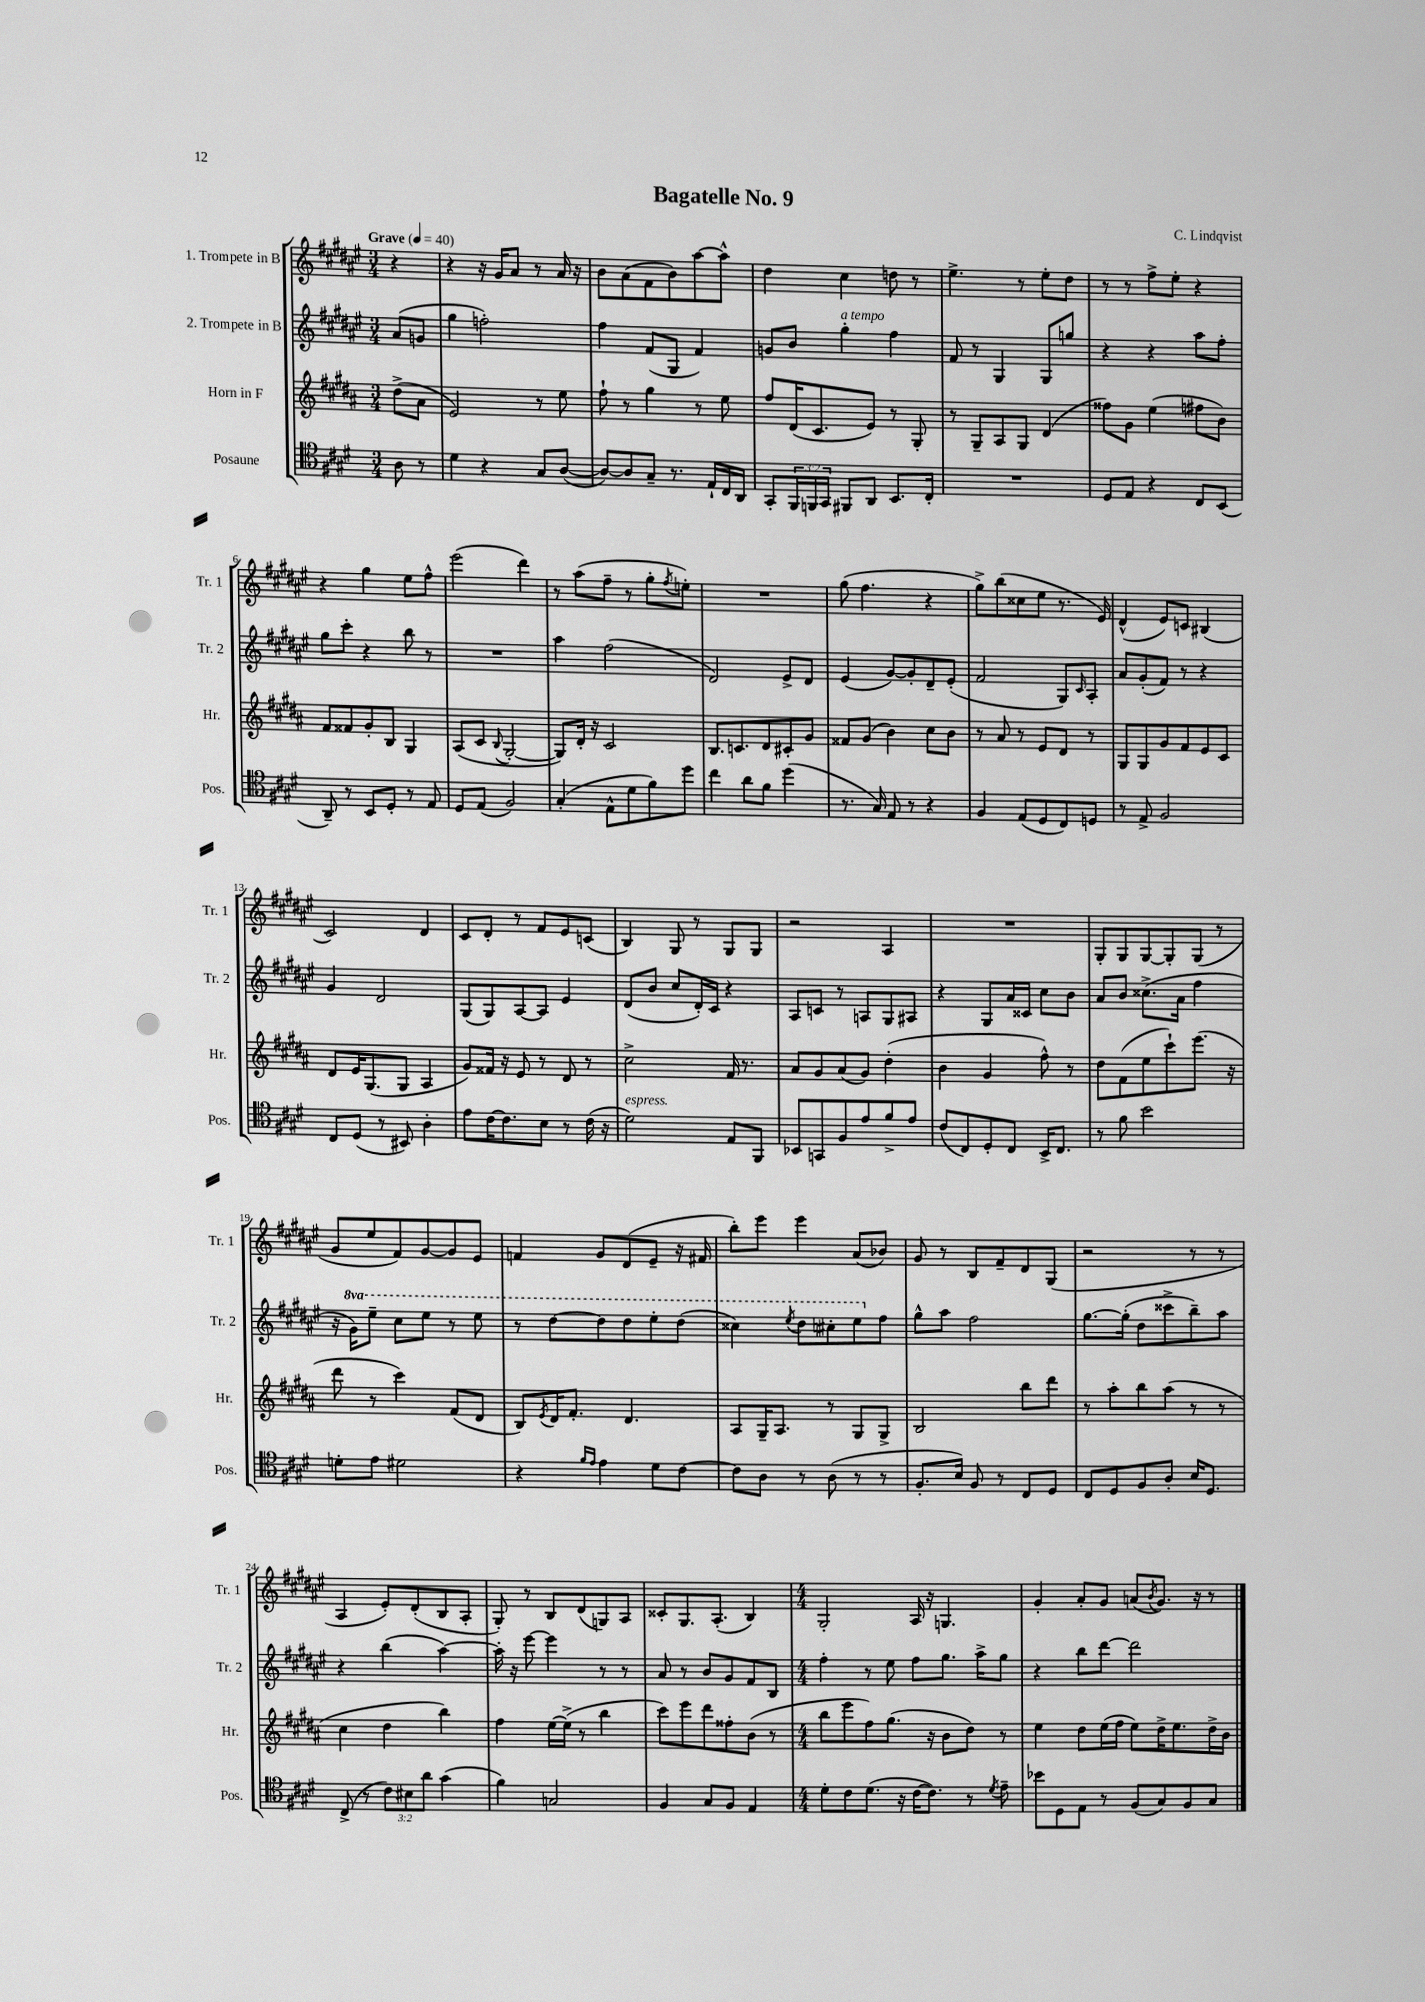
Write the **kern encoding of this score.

**kern	**kern	**kern	**kern
*part4	*part3	*part2	*part1
*staff4	*staff3	*staff2	*staff1
*I"Posaune	*I"Horn in F	*I"2. Trompete in B	*I"1. Trompete in B
*I'Pos.	*I'Hr.	*I'Tr. 2	*I'Tr. 1
*clefC4	*clefG2	*clefG2	*clefG2
*k[f#c#g#d#]	*k[f#c#g#d#a#]	*k[f#c#g#d#a#e#]	*k[f#c#g#d#a#e#]
*M3/4	*M3/4	*M3/4	*M3/4
*MM40	*MM40	*MM40	*MM40
=	=	=	=
!	!	!	!LO:TX:a:B:t=Grave
8A\	(8dd#^\L	(8a#/L	4r
8r	8a#\J	8gn/J	.
=1	=1	=1	=1
4d#\	2e/)	4gg#\	4r
4r	.	2ffn'\)	16r
.	.	.	16g#/KL
.	.	.	8a#/J
8G#/L	8r	.	8r
([8A/J	8ee\	.	16a#/
.	.	.	16r
=2	=2	=2	=2
8A/L_)	8ff#`\	4ff#\	8b\L
8A/]	8r	.	(8a#\
8G#~/J	4gg#\	(8f#/L	8f#\
8.r	.	8G#/J	8b\)
.	8r	4f#/)	[8aa#\
16E`/LL	.	.	.
16C#/	8ee\	.	8aa#^^\J]
16AA/JJ	.	.	.
=3	=3	=3	=3
8GG#'/L	8ff#/L	8gn/L	4dd#\
24FF#/L	(16d#/K	8b/J	.
24FFn/	.	.	.
.	8.c#/	.	.
24GG#/JJ	.	.	.
!	!	!LO:TX:a:i:t=a tempo	!
8FF#X/L	.	4gg#'\	4cc#\
8AA/J	8e/J)	.	.
8.BB/L	8r	4ff#\	8ddn\
.	8G#'/	.	8r
16C#'/Jk	.	.	.
=4	=4	=4	=4
2.r	8r	8f#/	4.ee#^\
.	8G#~/L	8r	.
.	8A#/	4G#/	.
.	8G#/J	.	8r
.	(4d#/	8G#/L	8ee#'\L
.	.	8ggn/J	8dd#\J
=5	=5	=5	=5
8D#/L	8ff##X\L)	4r	8r
8E/J	8g#\J	.	8r
4r	(4ee\	4r	8ff#^\L
.	.	.	8ee#'\J
8C#/L	8ff#X\L	8aa#\L	4r
(8BB/J	8b\J)	8ff#'\J	.
!!LO:LB:g=z
=6	=6	=6	=6
8AA~/)	8f#/L	8gg#\L	4r
8r	8f##X/	8ccc#'\J	.
8BB/L	8g#'/	4r	4gg#\
8D#'/J	8B/J	.	.
8r	4G#/	8bb\	8ee#\L
8E/	.	8r	8ff#^^\J
=7	=7	=7	=7
8D#/L	(8A#/L	2.r	(2eee#\
(8E/J	8c#/J	.	.
.	8qqB/	.	.
2F#/)	[2G#'/	.	.
.	.	.	4ddd#\)
=8	=8	=8	=8
(4G#'/	8G#/L])	4aa#\	8r
.	16d#'/Jk	.	(8aa#\L
.	16r	.	.
8E^^\L	2c#/	(2ff#\	8ff#~\J
8d#\	.	.	8r
8f#\)	.	.	8gg#'\L
.	.	.	8qff#/
8dd#\J	.	.	8een'\J)
=9	=9	=9	=9
4cc#\	8.B/L	2d#/)	2.r
.	8.cn/	.	.
8a\L	.	.	.
8f#\J	8d#/	.	.
(4dd#\	8c#X'/	8e#^/L	.
.	8g#/J	8d#/J	.
=10	=10	=10	=10
8.r	8f##X/L	(4e#/	(8gg#\
.	(8g#/J	.	4.ff#\
16G#/)	.	.	.
8E/	4b\)	[8g#/L)	.
8r	.	8g#'/]	.
4r	8cc#\L	8d#~/	4r
.	8b\J	(8e#'/J	.
=11	=11	=11	=11
4F#/	8r	2f#/	8gg#^\L)
.	8a#/	.	(8bb\
(8E/L	8r	.	8cc##X\
8D#/	8e/L	.	8ee#\J
8C#/)	8d#/J	8G#/L)	8.r
.	.	16qqc#/	.
8Dn/J	8r	8A#'/J	.
.	.	.	16e#/)
=12	=12	=12	=12
8r	8G#/L	8a#/L	(4d#^^/
8E^/	8G#/	(8g#'/	.
2F#/	8g#/	8f#/J)	8e#/L)
.	8f#/	8r	8cn/J
.	8e/	4r	(4B#X/
.	8c#/J	.	.
!!LO:LB:g=z
=13	=13	=13	=13
8C#/L	8d#/L	4g#/	2c#/)
(8D#/J	16e/K	.	.
.	(8.G#/	.	.
8r	.	2d#/	.
8BB#X/)	8G#/J	.	.
4A'\	4A#/	.	4d#/
=14	=14	=14	=14
8e\L	8g#/L)	(8G#/L	8c#/L
[16c#\K	16f##X/Jk	8G#/)	8d#'/J
8.c#\]	16r	.	.
.	8e/	[8A#/	8r
8B\J	8r	8A#/J]	8f#/L
8r	8d#/	4e#/	8e#/
(16c#\	8r	.	(8cn/J
16r	.	.	.
=15	=15	=15	=15
!LO:TX:a:i:t=espress.	!	!	!
2d#\)	2cc#^\	(8d#/L	4B/)
.	.	8b/J	.
.	.	8cc#/L	8G#/
.	.	16d#'/L)	8r
.	.	16c#/JJ	.
8E/L	16f#/	4r	8G#/L
.	8.r	.	.
8FF#/J	.	.	8G#/J
=16	=16	=16	=16
8BB-X/L	8a#/L	8A#/L	2r
8GGn/	8g#/	8cn/J	.
8F#/	(8a#/	8r	.
8e/	8g#/J)	8An/L	.
8f#^/	(4dd#'\	8G#/	4A#/
8e/J	.	8A#X/J	.
=17	=17	=17	=17
(8c#/L	4b\	4r	2.r
8C#/)	.	.	.
8D#'/	4g#/	8G#/L	.
8C#/J	.	16a#/L	.
.	.	16c##X/JJ	.
16BB^/KL	8ff#^^\)	8cc#\L	.
8.C#/J	.	.	.
.	8r	8b\J	.
=18	=18	=18	=18
8r	8dd#\L	8a#/L	8G#'/L
8f#\	(8f#\	8b/J	8G#/
2b\	8ee\	(8.cc##X^\L	[8G#/
.	8ccc#`\)	.	8G#'/]
.	.	16a#\Jk	.
.	(8.eee\J	4ff#\	(8G#/J
.	.	.	8r
.	16r	.	.
!!LO:LB:g=z
=19	=19	=19	=19
8dn'\L	8ddd#\	16r	8g#/L
*	*	*8va	*
.	.	16gg#\KL)	.
8e\J	8r	8eee#~\J	8ee#/
2d#X\	4ccc#\)	8ccc#\L	8f#/)
.	.	8eee#\J	[8g#/
.	(8f#/L	8r	8g#/]
.	8d#/J	8eee#\	8e#/J
=20	=20	=20	=20
4r	8B/L)	8r	4fn/
.	8qe/	.	.
.	16d#/K	[8ddd#\L	.
.	8.f#'/J	.	.
16qqf#/LL	.	.	.
16qqe/JJ	.	.	.
4e\	.	8ddd#\]	8g#/L
.	4.d#/	8ddd#\	(8d#/
8d#\L	.	8eee#'\	8e#~/J
[8c#\J	.	(8ddd#\J	16r
.	.	.	16f#X/
=21	=21	=21	=21
8c#\L]	8A#/L	4ccc##X\)	8bb'\L)
8A\J	16G#~/K	.	8eee#\J
.	8.A#/J	.	.
.	.	8qeee#/	.
8r	.	8ddd#\L	4eee#\
(8A\	8r	8ccc#X'\	.
8r	8G#/L	8eee#\	(8a#/L
*	*	*X8va	*
8r	8G#^/J	8ff#\J	8b-X/J)
=22	=22	=22	=22
8.F#'/L	2B/	8gg#^^\L	8g#/
.	.	8aa#\J	8r
16B/Jk)	.	.	.
8F#/	.	2ff#\	8B/L
8r	.	.	8f#~/
8C#/L	8bb\L	.	8d#/
8D#/J	8ddd#\J	.	(8G#/J
=23	=23	=23	=23
8C#/L	8r	[8.gg#\L	2r
8D#/	8aa#'\L	.	.
.	.	(16gg#'\Jk]	.
8F#/	8bb\	8dd#\L	.
8A'/J	(8aa#\J	8ccc##X^\	.
16B/KL	8r	8bb~\)	8r
8.D#/J	.	.	.
.	8r	8aa#\J	8r
!!LO:LB:g=z
=24	=24	=24	=24
(8C#^/	4cc#\	4r	4A#/
8r	.	.	.
12c#\L)	4dd#\	(4bb\	8e#'/L)
12B#X\	.	.	.
.	.	.	(8d#'/
12a\J	.	.	.
(4g#\	4bb\)	[4aa#\)	8B/
.	.	.	8A#'/J
=25	=25	=25	=25
4f#\)	4ff#\	16aa#'\]	8G#'/)
.	.	16r	.
.	.	[8eee#\	8r
2Gn/	[16ee\LL	4eee#\]	8B/L
.	(16ee^\JJ]	.	.
.	8r	.	(8d#/
.	4bb\	8r	8Gn/)
.	.	8r	8A#/J
=26	=26	=26	=26
4F#/	8ccc#\L)	8a#/	8c##X'/L
.	8eee\	8r	8.G#/
8G#/L	8ddd#\	8b/L	.
.	.	.	(8.A#'/J
8F#/J	8ff##X'\	8g#/	.
4E/	(8b\J	8f#/	4B/)
.	8r	8B/J	.
=27	=27	=27	=27
*M4/4	*M4/4	*M4/4	*M4/4
8d#'\L	8bb\L	4ff#'\	2G#'/
8c#\	8eee\	.	.
(8.d#\J	8ff#\)	8r	.
.	(8.gg#\J	8ee#\	.
16r	.	.	.
[16c#\KL	.	8ff#\L	16A#/
8.c#\J])	16r	.	16r
.	8b\L	8.gg#\J	4.Gn/
8r	8dd#\J)	.	.
.	.	16aa#^\KL	.
8qd#/	.	.	.
8e~\	8r	8gg#\J	.
=28	=28	=28	=28
8b-X\L	4ee\	4r	4g#'/
8D#\	.	.	.
8E\J	8dd#\L	8bb\L	8a#'/L
8r	(16ee\L	[8ddd#\J	8g#/J
.	16ff#\JJ	.	.
(8F#/L	8ee\L)	2ddd#\]	(8an/L
.	.	.	8qb/
8G#/)	16dd#^\K	.	8.g#/J)
.	8.ee\	.	.
8F#/	.	.	.
.	.	.	16r
8G#/J	16dd#^\L	.	8r
.	16b\JJ	.	.
==	==	==	==
*-	*-	*-	*-
